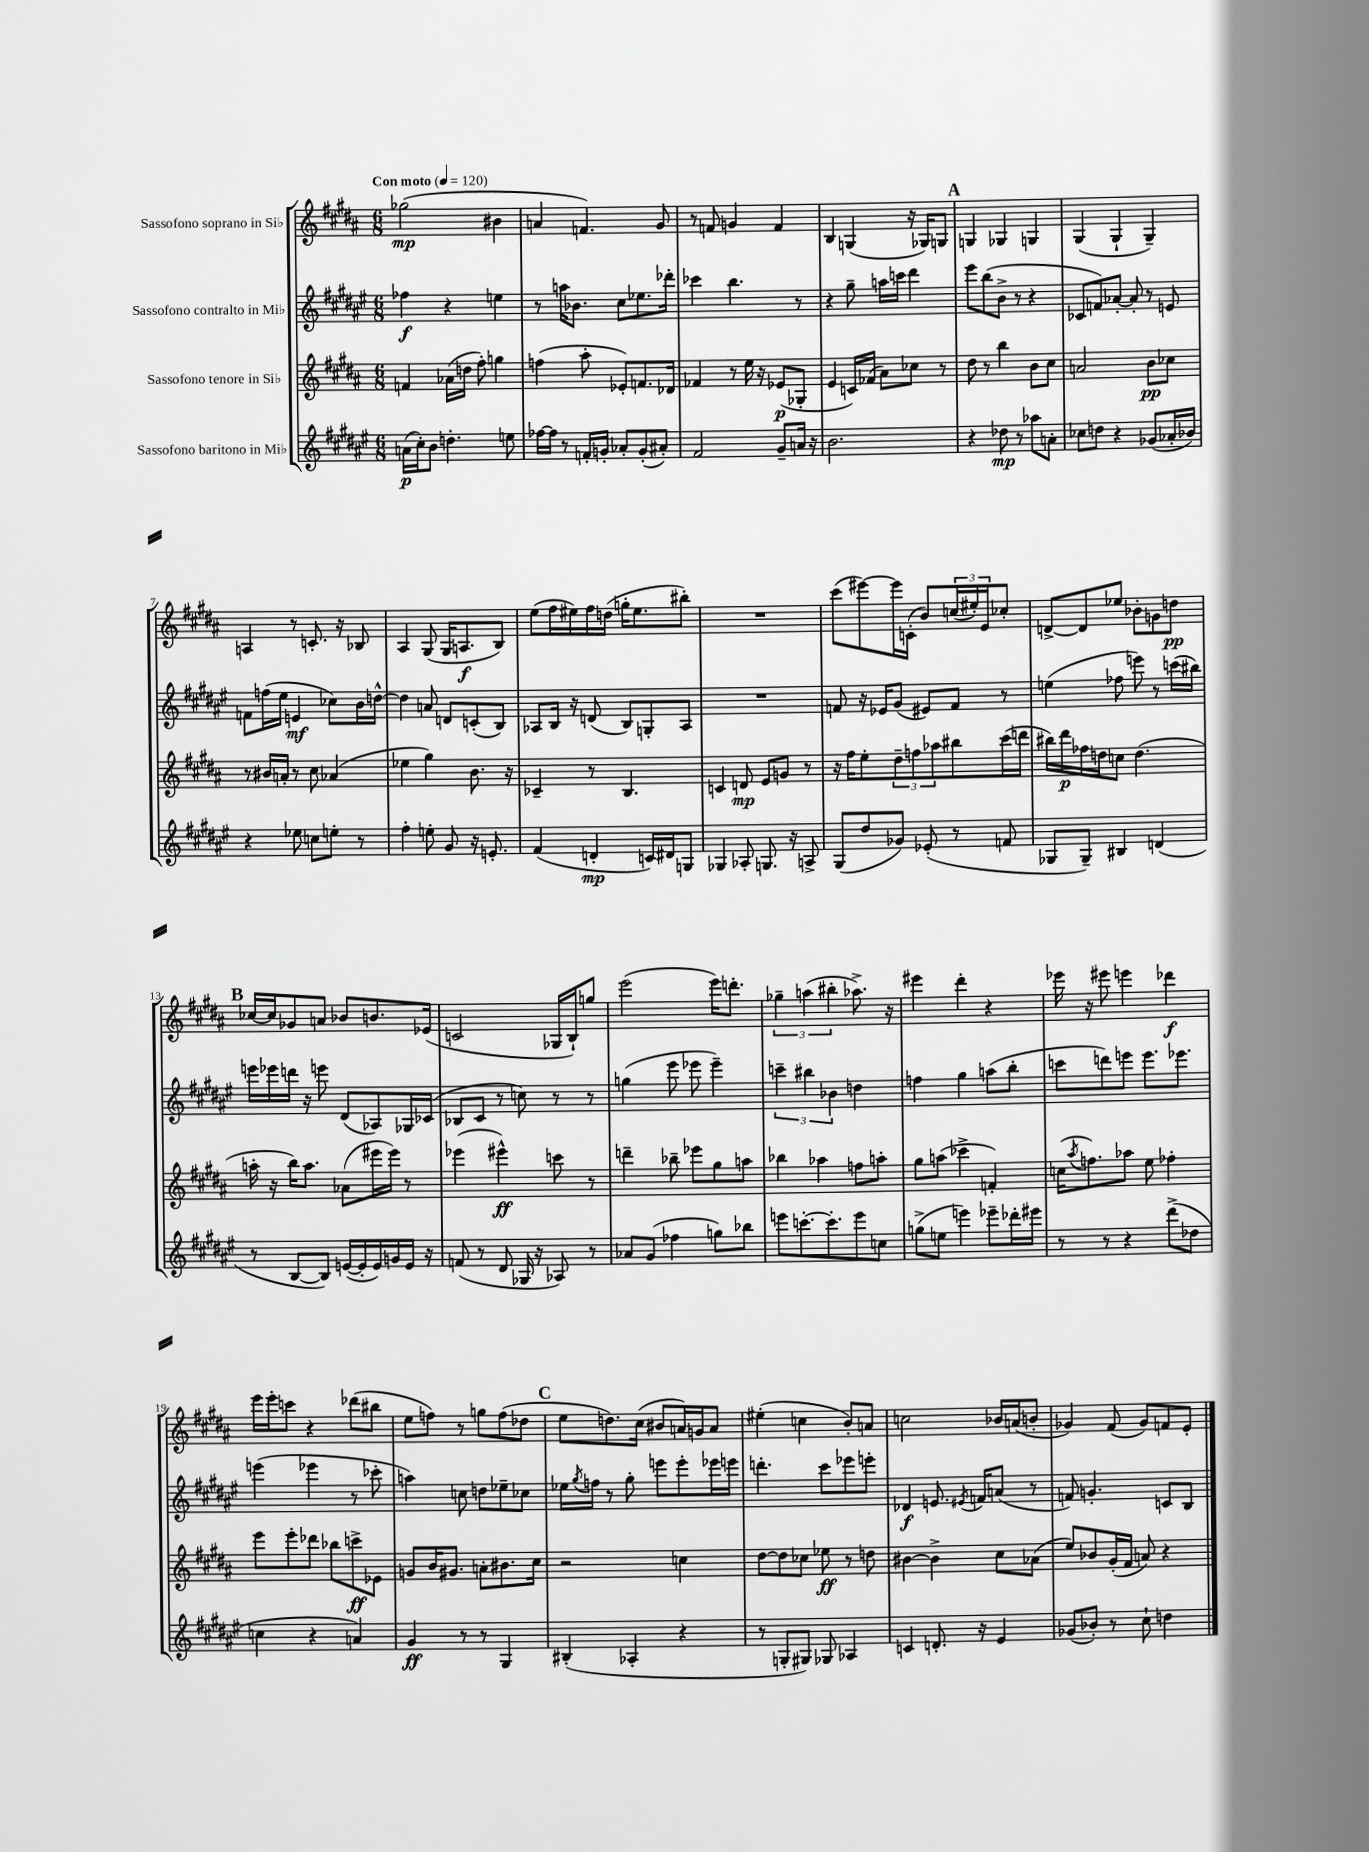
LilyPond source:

<<
\new StaffGroup <<
\new Staff = "s0" \with { instrumentName = "Sassofono soprano in Sib" } {
    \clef treble \key b \major \numericTimeSignature \time 6/8 \tempo "Con moto" 4 = 120
    ges''2\mp( bis'4 |
    a'4 f'4.) gis'8 |
    r8 f'8 g'4 f'4 |
    b4 g4( r16 ges16) g8 |
    \mark \markup { \bold "A" } g4 ges4 g4 |
    gis4( gis4-! gis4--) |
    a4 r8 c'8.-. r16 bes8 |
    ais4 gis8( gis16 a8.\f b8) |
    e''8( fis''16 eis''16) fis''16 d''16( g''16-. eis''8. bis''8-.) |
    R2. |
    cis'''8( eis'''8~) eis'''16 c'16-.( b'8) \tuplet 3/2 { c''16( eis''16-.) e'16 } ces''8-. |
    d'8~-> d'8 ees''8 bes'8-. g'8 d''8\pp |
    \mark \markup { \bold "B" } ces''16~ ces''16 ges'8 a'8 bes'8 b'8. ees'16( |
    c'2 ges16 b16-!) g''8 |
    e'''2( e'''16) d'''8.-. |
    \tuplet 3/2 { ges''4-- a''4( bis''4-. } aes''8.->) r16 |
    eis'''4 dis'''4-. r4 |
    ees'''16 r16 eis'''8 e'''4 des'''4\f |
    e'''16 e'''16-. c'''8 r4 des'''8( bis''8 |
    e''8 f''8) r8 g''8 f''8( des''8 |
    \mark \markup { \bold "C" } e''8 d''8.) cis''16( bis'8 a'16) g'16 a'8 |
    eis''4-.( c''4 b'8-.) a'8 |
    c''2 bes'16 a'16( b'8-. |
    ges'4) fis'8( ges'8) f'8 e'8-. \bar "|." |
}
\new Staff = "s1" \with { instrumentName = "Sassofono contralto in Mib" } {
    \clef treble \key fis \major \numericTimeSignature \time 6/8
    fes''4\f r4 e''4 |
    r8 a''16 bes'8. cis''8 ees''8. des'''16-. |
    ces'''4 b''4. r8 |
    r4 gis''8-- a''16 c'''16 dis'''4 |
    \mark \markup { \bold "A" } eis'''8 b''8( b'8-> r8 r4 |
    ces'8 f'8) aes'8~-. aes'8-. r8 e'8 |
    f'8 f''16( eis''16 e'4\mf ces''8) b'16 d''16~-^ |
    d''4 a'8 d'8 c'8-.( b8) |
    aes8 b16 r16 d'8( b8) g8-. aes8 |
    R2. |
    f'8 r16 ees'16 gis'8( eis'8) f'8 r8 |
    e''4( fes''8 e'''8) r8 c'''16( bis''16) |
    \mark \markup { \bold "B" } e'''16 ees'''16 d'''16 r16 e'''8 dis'8( aes8) ges16 ces'16( |
    bes8 cis'8 r8 c''8) r8 r8 |
    g''4( eis'''8 ees'''8 ees'''4--) |
    \tuplet 3/2 { c'''4-- bis''4 bes'4 } d''4 |
    f''4 gis''4 a''8( b''8-. |
    c'''8 d'''8) e'''8 e'''8. ees'''8. |
    e'''4( ees'''4 r8 ces'''8-. |
    a''4) c''8 d''8 ees''8-- ces''8 |
    \mark \markup { \bold "C" } ees''16 \acciaccatura { gis''8 } f''16 r8 gis''8-. e'''8 e'''8-. ees'''16 e'''16 |
    d'''4.-. cis'''8 ees'''8 e'''8-. |
    des'4\f e'8. \acciaccatura { eis'8 } f'16 a'8( r8 |
    f'8) g'4.-. c'8 b8 \bar "|." |
}
\new Staff = "s2" \with { instrumentName = "Sassofono tenore in Sib" } {
    \clef treble \key b \major \numericTimeSignature \time 6/8
    f'4 aes'16( d''16 fis''8-.) g''4 |
    f''4( ais''8-. ees'8-.) f'8. des'16 |
    fes'4 r8 e''16 r16 ees'8\p( ges8-. |
    e'4 c'16) fes'16( ais'8) ces''8 r8 |
    \mark \markup { \bold "A" } dis''8 r8 b''4 b'8 cis''8 |
    a'2 b'8\pp ces''8 |
    r8 bis'16 a'16-. r8 cis''8 aes'4( |
    ees''4 gis''4) b'8. r16 |
    ces'4-- r8 b4. |
    c'4 d'8\mp e'8 g'8 r8 |
    r16 fis''16 e''8-. \tuplet 3/2 { dis''8-- f''8 aes''8 } bis''8 cis'''16( d'''16 |
    bis''16) dis'''16\p fes''16 d''16 c''8 d''4.( |
    \mark \markup { \bold "B" } a''16-. r16 b''16) a''8. aes'8( eis'''16 eis'''16) r8 |
    ees'''4( eis'''4-^\ff) c'''8 r8 |
    d'''4-- bes''8-- ees'''8 gis''8 a''8 |
    bes''4 aes''4 f''8 a''8-. |
    gis''8 a''8( ces'''4-> f'4-.) |
    c''16( \acciaccatura { ais''8 } f''8.) aes''8 e''8 fes''4-. |
    e'''8 e'''8-. des'''8 bes''8 c'''8->\ff ees'8 |
    g'8 b'16 gis'8. a'8-. bis'8. cis''16 |
    \mark \markup { \bold "C" } r2 c''4 |
    dis''8~ dis''8 ces''8 ees''8\ff r8 d''8 |
    bis'4~ bis'4-> cis''8 aes'8( |
    e''8) bes'8 gis'16-.( fis'16 a'8) r4 \bar "|." |
}
\new Staff = "s3" \with { instrumentName = "Sassofono baritono in Mib" } {
    \clef treble \key fis \major \numericTimeSignature \time 6/8
    a'16\p( cis''16-.) b'8 d''4.-. e''8 |
    fes''16~ fes''16 r8 f'16-. g'16-. aes'8-. g'8-.( ais'8-.) |
    fis'2 gis'8-- a'16 r16 |
    b'2. |
    \mark \markup { \bold "A" } r4 des''8\mp r8 aes''8 a'8-. |
    ces''8 d''8 r4 ges'8( aes'16-. bes'16) |
    r4 ees''8 c''8 e''8-. r8 |
    fis''4-. e''8-. gis'8 r16 e'8.-. |
    fis'4( d'4-.\mp c'16) dis'16 g8 |
    ges4 aes8-. g8. r16 a8-> |
    gis8( dis''8 ges'8) ees'8-.( r8 f'8 |
    ges8 ges8--) bis4 d'4( |
    \mark \markup { \bold "B" } r8 b8~ b8) e'16~( e'16-. e'16) g'16 e'16 r16 |
    f'8( r8 dis'8 ges16 r16 aes8) r8 |
    aes'8 gis'8( fes''4 g''8) bes''8 |
    e'''8 c'''8.~-. c'''8.-. e'''8 c''8 |
    g''8->( e''8 e'''4) ees'''8-- des'''16-. eis'''16 |
    r8 r8 r4 dis'''8->( des''8 |
    c''4 r4 a'4) |
    gis'4\ff r8 r8 gis4 |
    \mark \markup { \bold "C" } bis4-.( aes4-. r4 |
    r8 g8-. gis8) ges8 aes4 |
    c'4 d'8.-. r16 eis'4 |
    ges'8( bes'8-.) r8 cis''8-! d''4 \bar "|." |
}
>>
>>
